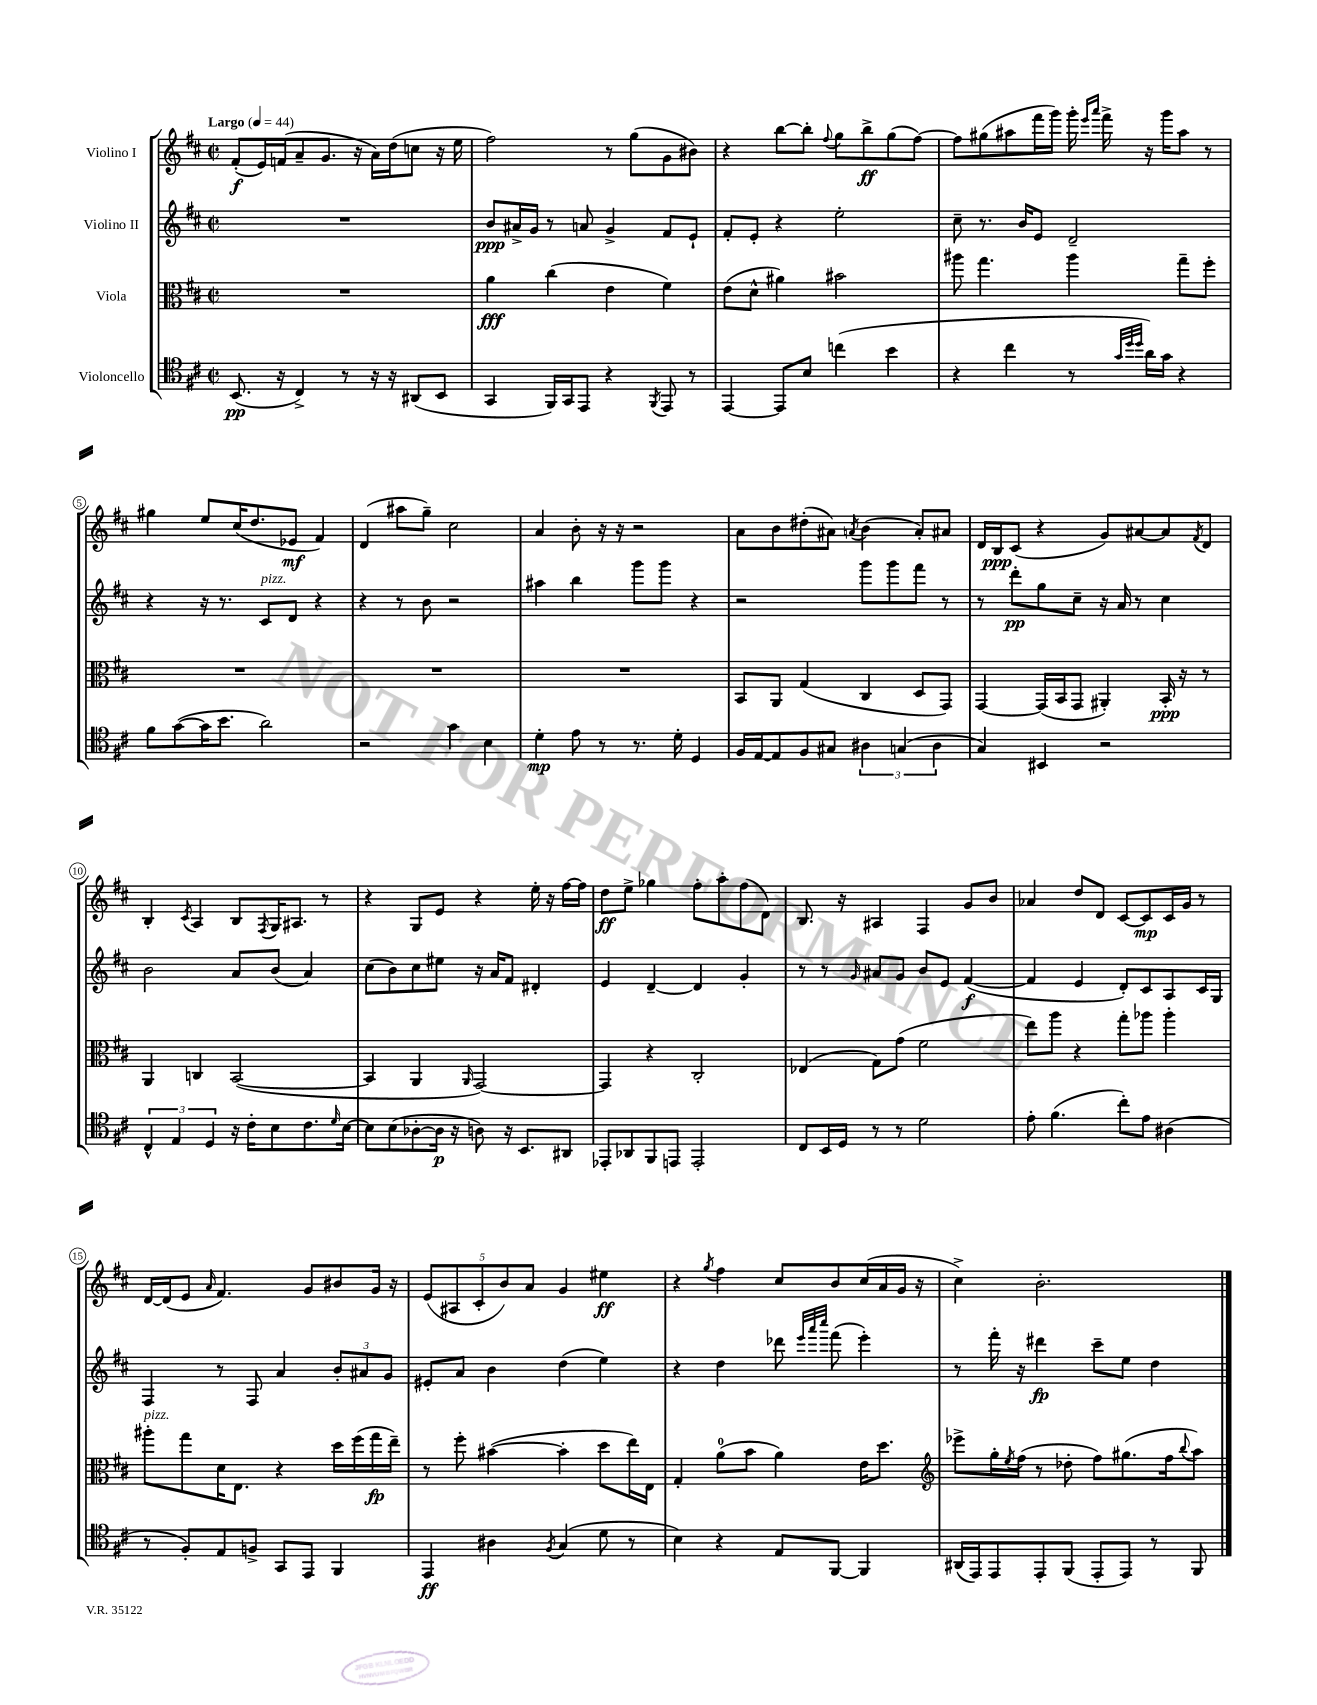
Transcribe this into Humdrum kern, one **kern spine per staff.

**kern	**kern	**kern	**kern
*staff4	*staff3	*staff2	*staff1
*clefC4	*clefC3	*clefG2	*clefG2
*k[f#c#]	*k[f#c#]	*k[f#c#]	*k[f#c#]
*M2/2	*M2/2	*M2/2	*M2/2
*met(c|)	*met(c|)	*met(c|)	*met(c|)
*MM44	*MM44	*MM44	*MM44
(8.BB	1r	1r	(8f#'
.	.	.	16e)
16r	.	.	(16f
4C#^)	.	.	8a~
.	.	.	8.g
8r	.	.	.
.	.	.	16r
16r	.	.	16a)
16r	.	.	(16dd
(8AA#	.	.	8cc
8BB	.	.	16r
.	.	.	16ee
=	=	=	=
4GG	4a	8b	2ff#)
.	.	16a#^	.
.	.	16g	.
16FF#)	(4cc#	8r	.
16GG	.	.	.
8EE	.	8a	.
4r	4e	4g^	8r
.	.	.	(8gg
8qFF#	.	.	.
8EE	4f#)	8f#	8g
8r	.	8e`	8b#)
=	=	=	=
[4EE	(8e	8f#'	4r
.	8d^^	8e'	.
8EE]	4a#)	4r	[8bb
8B	.	.	8bb']
.	.	.	8qqff#
(4cc	2b#	2ee'	8gg
.	.	.	8bb^
4b	.	.	(8gg
.	.	.	[8ff#)
=	=	=	=
4r	8aa#	8cc#~	8ff#]
.	4.gg	8.r	(8gg#
4cc#	.	.	8aa#
.	.	16b	.
.	.	8e	16fff#
.	.	.	16ggg)
8r	4aa#	2d~	16ggg'
.	.	.	16qqeee
.	.	.	16qqaaa
.	.	.	16fff#^
32qqg	.	.	.
32qqdd	.	.	.
32qqdd	.	.	.
16a)	.	.	16r
16g	.	.	16ggg
4r	8gg~	.	8aa#
.	8ff#'	.	8r
=	=	=	=
8f#	1r	4r	4gg#
([8g	.	.	.
16g]	.	16r	8ee
8.b	.	8.r	.
.	.	.	(16cc#
.	.	.	8.dd
2a)	.	8c#	.
.	.	8d	8e-
.	.	4r	4f#)
=	=	=	=
2r	1r	4r	(4d
.	.	8r	8aa#
.	.	8b	8gg~)
4g	.	2r	2cc#
4B	.	.	.
=	=	=	=
4d'	1r	4aa#	4a
8e	.	4bb	8b'
8r	.	.	16r
.	.	.	16r
8.r	.	8ggg	2r
.	.	8ggg	.
16d'	.	.	.
4D	.	4r	.
=	=	=	=
16F#	8BB	2r	8a
[16E	.	.	.
8E]	8AA	.	8b
8F#	(4G	.	(8dd#'
8G#	.	.	8a#)
.	.	.	8qa
6A#	4C#	8ggg	(4b
.	.	8ggg	.
(6G	.	.	.
.	8D	8fff#	8a')
6A#	.	.	.
.	8GG)	8r	8a#
=	=	=	=
4G)	[4GG	8r	16d
.	.	.	16B
.	.	8ddd'	(8c#
4BB#	(16GG]	8gg	4r
.	16BB	.	.
.	8GG	8cc#~	.
2r	4AA#')	16r	8g)
.	.	16a	.
.	.	8r	[8a#
.	16BB'	4cc#	8a#]
.	16r	.	.
.	.	.	8qf#
.	8r	.	8d
=	=	=	=
6C#^^	4AA	2b	4B'
6E	.	.	.
.	.	.	8qc#
.	4C	.	4A
6D	.	.	.
16r	([2BB	8a	8B
16c#'	.	.	.
.	.	.	8qF#
8B	.	(8b	16G
.	.	.	8.A#
8.c#	.	4a)	.
.	.	.	8r
16qqd	.	.	.
[16B	.	.	.
=	=	=	=
8B]	4BB]	(8cc#	4r
(8B	.	8b)	.
[8A-'	4AA	8cc#	8G
16A-]	.	8ee#	8e
16r	.	.	.
.	16qqAA	.	.
8A)	[2GG)	16r	4r
.	.	16a	.
16r	.	8f#	.
8.BB	.	.	.
.	.	4d#'	16ee'
.	.	.	16r
8AA#	.	.	[16ff#
.	.	.	16ff#]
=	=	=	=
8EE-'	4GG]	4e	8dd
8AA-	.	.	8ee^
8FF#	4r	[4d~	4gg-
8EE	.	.	.
2EE'	2C#'	4d]	8ff#'
.	.	.	8aa'
.	.	4g'	(8ff#
.	.	.	8d)
=	=	=	=
8C#	(4E-	8r	8.B
16BB	.	8r	.
16D	.	.	16r
.	.	16qqg	.
8r	8G)	8a#	4A#
8r	(8g	8g	.
2d	2f#	8b	4F#
.	.	8e	.
.	.	([4f#	8g
.	.	.	8b
=	=	=	=
8e'	8ee)	4f#]	4a-
(4.f#	8aa	.	.
.	4r	4e	8dd
.	.	.	8d
8cc#')	8gg'	8d')	[8c#
8e	8aa-	8c#	8c#]
(4A#	4aa-'	8A	16c#
.	.	.	16g
.	.	16c#	8r
.	.	16G	.
=	=	=	=
8r	8aa#'	4F#	[16d
.	.	.	(16d]
8F#')	8gg	.	8e
.	.	.	16qqa
8E	16d	8r	4.f#)
.	8.E	.	.
8F^	.	8F#	.
8GG	4r	4a	.
8EE	.	.	8g
4FF#	16dd	12b'	8b#
.	(16ff#	.	.
.	.	12a#	.
.	16gg	.	16g
.	.	12g	.
.	16ee~)	.	16r
=	=	=	=
4EE	8r	8e#'	(10e
.	.	.	10A#
.	8ff#'	8a	.
.	.	.	10c#'
4A#	([4b#	4b	.
.	.	.	10b)
.	.	.	10a
8qF#	.	.	.
(4G	4b#']	(4dd	4g
8d	8dd	4ee)	4ee#
8r	16ee)	.	.
.	16E	.	.
=	=	=	=
4B)	4G'	4r	4r
.	.	.	8qgg
4r	(8a	4dd	4ff#
.	8b	.	.
8E	4a)	8ddd-	8cc#
.	.	32qqeee	.
.	.	32qqaaa	.
.	.	32qqcccc#	.
[8FF#	.	(8fff#	8b
4FF#]	16e	4eee')	(16cc#
.	8.dd	.	16a
.	.	.	16g
.	.	.	16r
=	=	=	=
*	*clefG2	*	*
(16AA#	8eee-^	8r	4cc#^)
16EE)	.	.	.
8EE	16gg'	16fff#'	.
.	8qee	.	.
.	(16ff#	16r	.
8EE'	8r	4ddd#	2.b'
(8FF#	8dd-'	.	.
8EE'	8ff#)	8ccc#~	.
8EE)	(8.gg#	8ee	.
8r	.	4dd	.
.	16ff#	.	.
.	8qqbb	.	.
8FF#	8aa)	.	.
==	==	==	==
*-	*-	*-	*-
